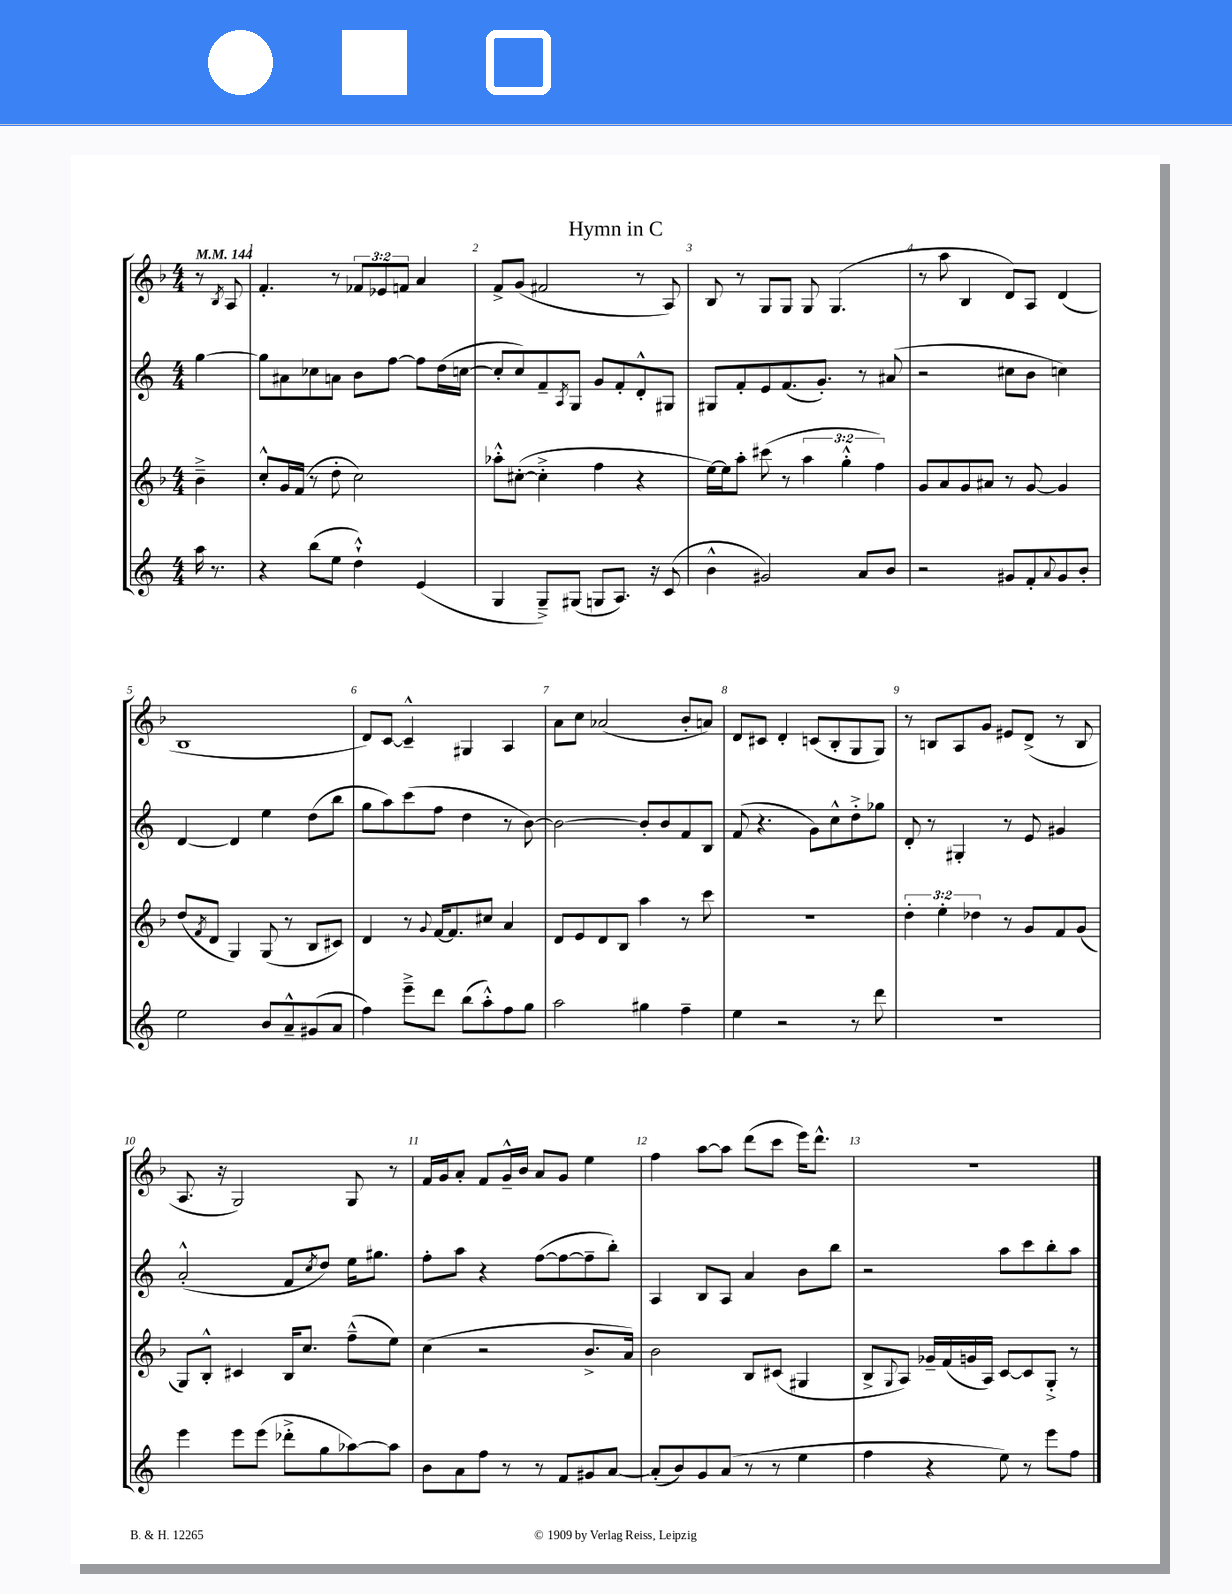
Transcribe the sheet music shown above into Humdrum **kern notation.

**kern	**kern	**kern	**kern
*staff4	*staff3	*staff2	*staff1
*clefG2	*clefG2	*clefG2	*clefG2
*k[]	*k[b-]	*k[]	*k[b-]
*M4/4	*M4/4	*M4/4	*M4/4
*MM144	*MM144	*MM144	*MM144
16aa	4b-~^	[4gg	8r
8.r	.	.	.
.	.	.	8qB-
.	.	.	8A
=	=	=	=
4r	8cc'^^	8gg]	4.f'
.	16g	8a#	.
.	(16f	.	.
(8bb	8r	8cc-	.
8ee	8dd'	8a	8r
4dd`^^)	2cc)	8b	12f-
.	.	.	12e-
.	.	[8ff	.
.	.	.	12f
(4e	.	8ff]	4a
.	.	(16dd	.
.	.	[16cc	.
=	=	=	=
4G	8aa-'^^	8cc']	8f^
.	([8cc#'	8cc)	(8g
8G~^)	4cc#'^]	8f~	2f#
.	.	8qA	.
(8G#	.	8G	.
8G	4ff	8g	.
8.A)	.	8f'	.
.	4r	8d'^^	8r
16r	.	.	.
(8c	.	8G#	8A)
=	=	=	=
4b^^	[16ee)	8G#	8B-
.	16ee]	.	.
.	8aa'	8f'	8r
2g#)	(8ccc#	8e	8G
.	8r	(8.f	8G
.	6aa	.	8G
.	.	8.g')	.
.	.	.	(4.G
.	6gg'^^	.	.
8a	.	8r	.
.	6ff)	.	.
8b	.	(8a#	.
=	=	=	=
2r	8g	2r	8r
.	8a	.	8aa
.	8g	.	4B-
.	8a#	.	.
8g#	8r	8cc#	8d)
8f'	[8g	8b	8A
8qqa	.	.	.
8g#	4g]	4cc)	(4d
8b'	.	.	.
=	=	=	=
2ee	(8dd	[4d	1B-
.	8qf	.	.
.	8d	.	.
.	4G)	4d]	.
8b	(8G	4ee	.
8a~^^	8r	.	.
(8g#	8B-	(8dd	.
8a	8c#)	8bb	.
=	=	=	=
4ff)	4d	8gg	8d)
.	.	8aa)	[8c
8eee~^	8r	(8ccc	4c~^^]
.	8qqg	.	.
8ddd	[16f	8ff	.
.	8.f]	.	.
(8bb	.	4dd	4G#
8aa'^^)	8cc#	.	.
8ff	4a	8r	4A
8gg	.	[8b)	.
=	=	=	=
2aa	8d	2b_	8a
.	8e	.	8cc
.	8d	.	(2a-
.	8B-	.	.
4gg#	4aa	8b']	.
.	.	8b	.
4ff~	8r	8f	8b-'
.	8ccc	8B	8a)
=	=	=	=
4ee	1r	(8f	8d
.	.	4.r	8c#
2r	.	.	4d'
.	.	8g)	(8c
.	.	8cc^^	8B-'
8r	.	8dd'^	8G
8ddd	.	8gg-	8G)
=	=	=	=
1r	6dd'	8d'	8r
.	.	8r	8B
.	6ee'	.	.
.	.	4G#'	8A
.	6dd-	.	.
.	.	.	8g
.	8r	8r	8e#
.	8g	8e	(8d^
.	8f	4g#	8r
.	(8g	.	8B
=	=	=	=
4eee	8G)	(2a'^^	8.A
.	8B-'^^	.	.
.	.	.	16r
8eee	4c#	.	2G)
(8eee	.	.	.
8ddd-'^	16B-	8f	.
.	8.cc	.	.
.	.	8qcc	.
8gg	.	8dd)	.
[8aa-)	(8ff~^^	16ee	8G
.	.	8.gg#	.
8aa-]	8ee)	.	8r
=	=	=	=
8b	(4cc	8ff'	16f
.	.	.	16g
8a	.	8aa	8a'
8ff	2r	4r	8f
8r	.	.	16g~^^
.	.	.	16b-
8r	.	([8ff	8a
8f	.	8ff_	8g
8g#	8.b-^	8ff~]	4ee
[8a	.	8bb')	.
.	16a)	.	.
=	=	=	=
(8a']	2b-	4A	4ff
8b)	.	.	.
8g	.	8B	[8aa
(8a	.	8A	8aa]
8r	8B-	4a	(8ddd
8r	(8c#	.	8ccc
4ee	4G#	8b	16eee)
.	.	.	8.ddd^^
.	.	8bb	.
=	=	=	=
4ff	8B-^	2r	1r
.	8qqG	.	.
.	8A)	.	.
4r	16g-~	.	.
.	(16f	.	.
.	16g	.	.
.	16A)	.	.
8ee)	[8c	8aa	.
8r	8c]	8ccc	.
8eee	8G'^	8bb'	.
8ff	8r	8aa	.
==	==	==	==
*-	*-	*-	*-
